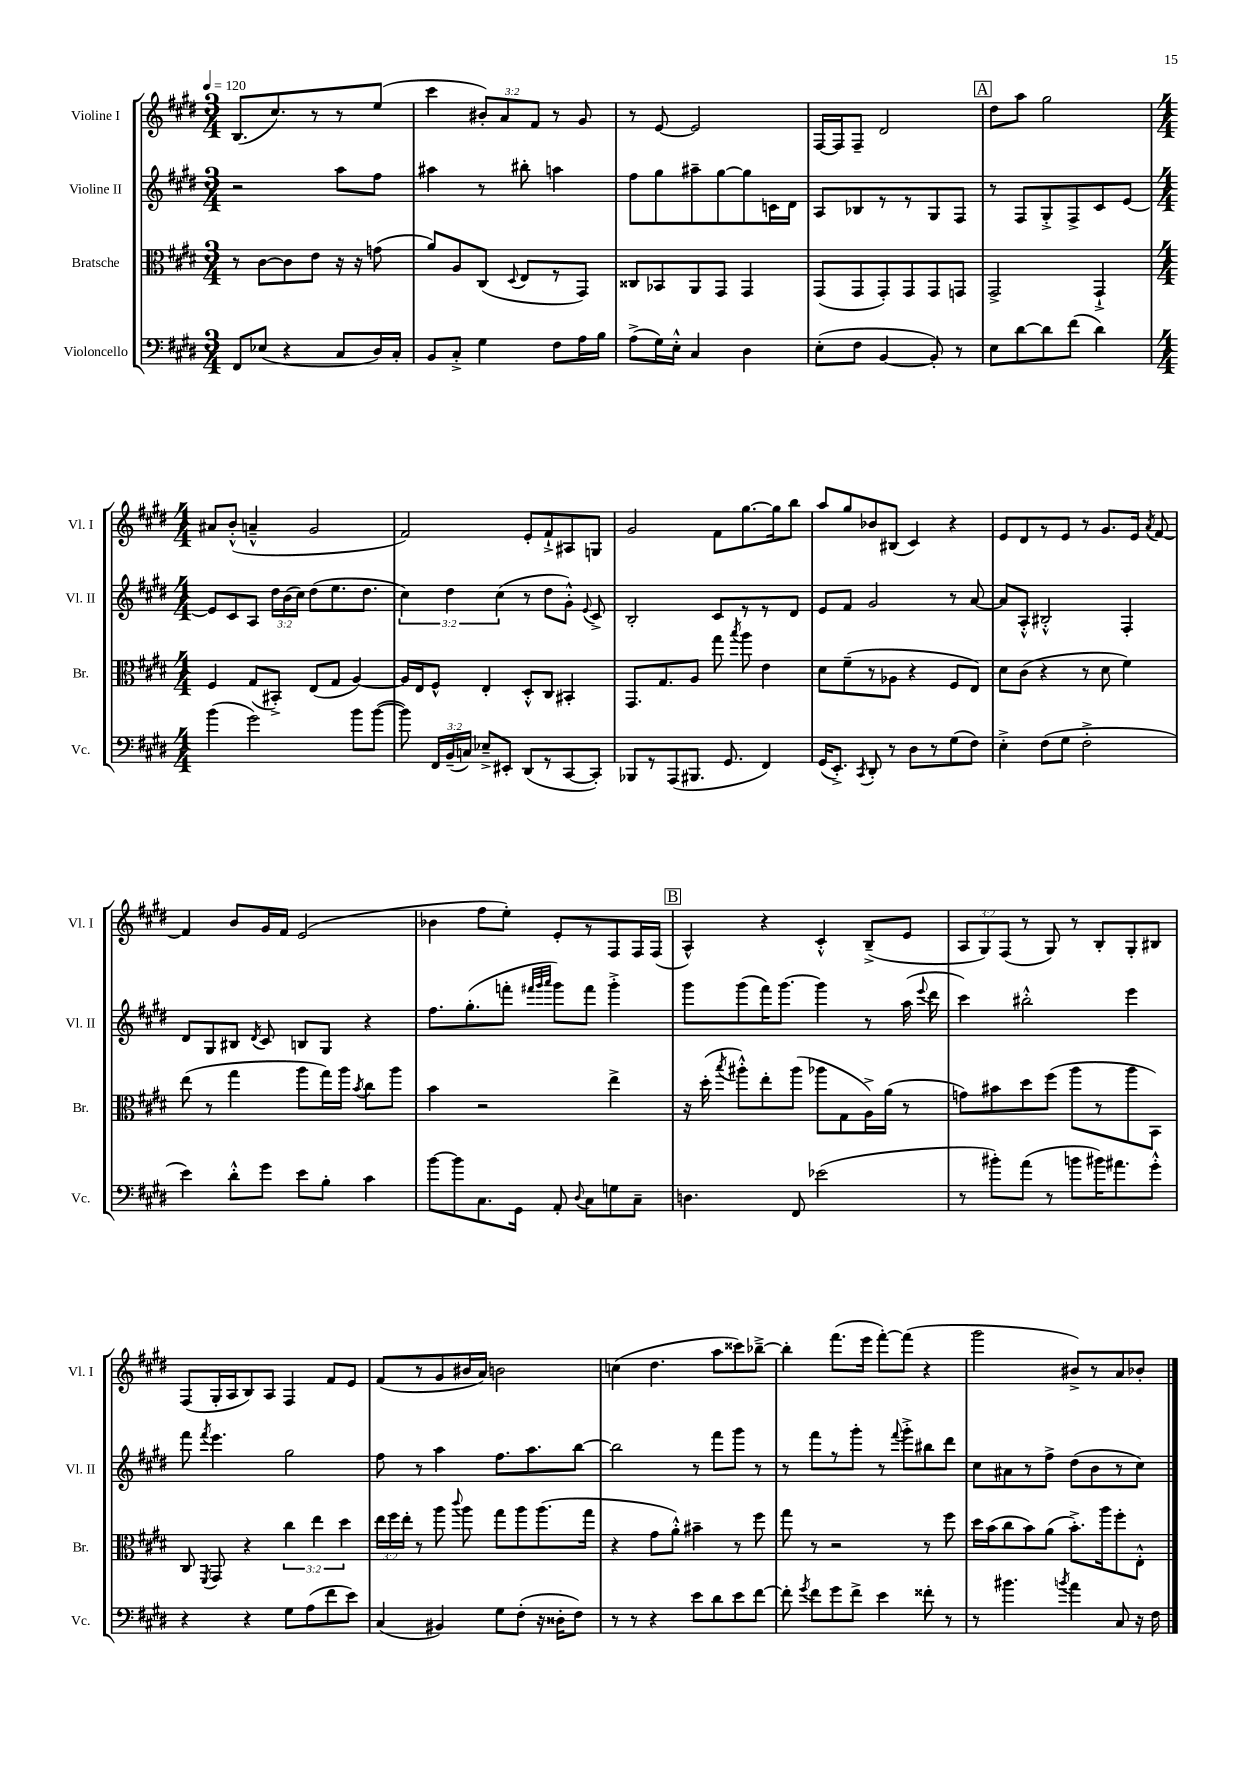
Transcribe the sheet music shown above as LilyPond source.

<<
\new StaffGroup <<
\new Staff = "s0" \with { instrumentName = "Violine I" shortInstrumentName = "Vl. I" } {
    \clef treble \key e \major \numericTimeSignature \time 3/4 \override Staff.TupletNumber.text = #tuplet-number::calc-fraction-text \tempo 4 = 120
    \autoBeamOff b8.[( cis''8.) r8 r8 e''8]( |
    cis'''4 \tuplet 3/2 { bis'8[-.) a'8 fis'8] } r8 gis'8 |
    r8 e'8~ e'2 |
    fis16[~ fis16 fis8]-- dis'2 |
    \mark \markup { \box "A" } dis''8[ a''8] gis''2 |
    \numericTimeSignature \time 4/4 ais'8[ b'8]-.-^( a'4---^ gis'2 |
    fis'2) e'8[-. fis'8-!-> ais8 g8] |
    gis'2 fis'8[ gis''8.~ gis''16 b''8] |
    a''8[ gis''8 bes'8 bis8]( cis'4) r4 |
    e'8[ dis'8 r8 e'8] r8 gis'8.[ e'16] \acciaccatura { a'8 } fis'8~ |
    fis'4 b'8[ gis'16 fis'16] e'2( |
    bes'4 fis''8[ e''8]-.) e'8[-. r8 fis8 fis16 fis16]( |
    \mark \markup { \box "B" } a4-^) r4 cis'4-.-^ b8[--->( e'8] |
    \tuplet 3/2 { a8[ gis8) fis8]( } r8 gis8) r8 b8[-. gis8-. bis8] |
    fis8[( gis16-. a16 b8) a8] fis4 fis'8[ e'8] |
    fis'8[( r8 gis'8 bis'16 a'16]) b'2 |
    c''4( dis''4. a''8[ cisis'''8) bes''8]~---> |
    bes''4-. fis'''8.[( e'''16] fis'''8[~-.) fis'''8]( r4 |
    gis'''2 bis'8[->) r8 a'8 bes'8]-. \bar "|." |
}
\new Staff = "s1" \with { instrumentName = "Violine II" shortInstrumentName = "Vl. II" } {
    \clef treble \key e \major \numericTimeSignature \time 3/4 \override Staff.TupletNumber.text = #tuplet-number::calc-fraction-text
    \autoBeamOff r2 a''8[ fis''8] |
    ais''4 r8 bis''8-. a''4 |
    fis''8[ gis''8 ais''8-- gis''8~ gis''8 c'16 dis'16] |
    a8[ bes8 r8 r8 gis8 fis8] |
    \mark \markup { \box "A" } r8 fis8[ gis8-.-> fis8-> cis'8 e'8]~ |
    \numericTimeSignature \time 4/4 e'8[ cis'8 a8] \tuplet 3/2 { dis''16[ b'16( cis''16]) } dis''8[( e''8. dis''8.] |
    \tuplet 3/2 { cis''4) dis''4 cis''4( } r8 dis''8[ gis'8]-.-^) \appoggiatura { e'8 } cis'8-> |
    b2-. cis'8[ r8 r8 dis'8] |
    e'8[ fis'8] gis'2 r8 a'8~ |
    a'8[ a8]-.-^ bis2-.-^ fis4-. |
    dis'8[ gis8 bis8] \acciaccatura { dis'8 } cis'8 b8[ gis8] r4 |
    fis''8.[ gis''8.-.( f'''8]-. \grace { fis'''32[ gis'''32 a'''32] } gis'''8[) fis'''8] gis'''4-.-> |
    \mark \markup { \box "B" } gis'''8[ gis'''8( fis'''16) gis'''8.]~ gis'''4 r8 a''16( \appoggiatura { e'''8 } dis'''16 |
    cis'''4) bis''2-.-^ e'''4 |
    fis'''8 \acciaccatura { fis'''8 } e'''4. gis''2 |
    fis''8 r8 a''4 fis''8.[ a''8. b''8]~ |
    b''2 r8 fis'''8[ gis'''8] r8 |
    r8 fis'''8[ r8 gis'''8]-. r8 \appoggiatura { fis'''8 } gis'''8[-.-> bis''8 dis'''8] |
    cis''8[ ais'8 r8 fis''8]-> dis''8[( b'8 r8 cis''8]) \bar "|." |
}
\new Staff = "s2" \with { instrumentName = "Bratsche" shortInstrumentName = "Br." } {
    \clef alto \key e \major \numericTimeSignature \time 3/4 \override Staff.TupletNumber.text = #tuplet-number::calc-fraction-text
    \autoBeamOff r8 cis'8[~ cis'8 e'8] r16 r16 g'8( |
    a'8[) a8 cis8]( \appoggiatura { dis8 } e8[ r8 gis,8]) |
    cisis8[ bes,8 a,8 gis,8] gis,4 |
    gis,8[( gis,8 gis,8-.) gis,8 gis,8 g,8] |
    \mark \markup { \box "A" } gis,2-> gis,4-!-> |
    \numericTimeSignature \time 4/4 fis4 gis8[( bis,8]-.->) e8[( gis8] a4~) |
    a16[ e16 fis8]-^ e4-. dis8[-.-^ cis8] bis,4-. |
    gis,8.[ gis8. a8] gis''8 \acciaccatura { b''8 } a''8 e'4 |
    dis'8[ fis'8--( r8 aes8] r4 fis8[ e8]) |
    dis'8[ cis'8]( r4 r8 dis'8 fis'4) |
    e''8( r8 gis''4 a''8[ gis''16) a''16] \acciaccatura { b'8 } cis''8[ a''8] |
    b'4 r2 e''4-> |
    \mark \markup { \box "B" } r16 dis''16-.( \acciaccatura { b''8 } ais''8[-.-^) e''8-. ais''8]( aes''8[ gis8 a16->) a'16]( r8 |
    g'8[) bis'8 dis''8 fis''8]( a''8[ r8 a''8 b,8]) |
    cis8 \acciaccatura { fis,8 } gis,8 r4 \tuplet 3/2 { cis''4 e''4 dis''4 } |
    \tuplet 3/2 { e''16[ fis''16 e''16]-. } r8 a''8 \appoggiatura { cis'''8 } a''8 gis''8[ a''8 a''8.( gis''16] |
    r4 gis'8[ a'8]-.-^) bis'4-- r8 fis''8 |
    gis''8 r8 r2 r8 fis''8 |
    dis''16[ b'16( cis''8 b'8) a'8]( b'8.[-.->) a''16 fis''8-. e8]-.-^ \bar "|." |
}
\new Staff = "s3" \with { instrumentName = "Violoncello" shortInstrumentName = "Vc." } {
    \clef bass \key e \major \numericTimeSignature \time 3/4 \override Staff.TupletNumber.text = #tuplet-number::calc-fraction-text
    \autoBeamOff fis,8[ ees8]( r4 cis8[ dis16) cis16]-. |
    b,8[ cis8]-.-> gis4 fis8[ a16 b16] |
    a8[->( gis16) e16]-.-^ cis4 dis4 |
    e8[-.( fis8] b,4~ b,8-.) r8 |
    \mark \markup { \box "A" } e8[ dis'8~ dis'8 fis'8]( dis'4) |
    \numericTimeSignature \time 4/4 b'4( gis'2) b'8[ b'8]~( |
    b'8) \tuplet 3/2 { fis,16[ b,16--( c16]) } ees8[---> eis,8]-. dis,8[( r8 cis,8~ cis,8]-.) |
    bes,,8[ r8 a,,8( bis,,8.] gis,8. fis,4) |
    gis,16[( e,8.]-.->) \acciaccatura { cis,8 } dis,8-. r8 dis8[ r8 gis8( fis8]) |
    e4-.-> fis8[( gis8] fis2-.-> |
    e'4) dis'8[-.-^ gis'8] e'8[ b8]-. cis'4 |
    b'8[~ b'8 cis8. gis,16] a,8-. \appoggiatura { dis8 } cis8[ g8 cis8]-- |
    \mark \markup { \box "B" } d4. fis,8 ees'2( |
    r8 bis'8[-.) a'8]( r8 b'8[ bis'16) ais'8. gis'8]-.-^ |
    r4 r4 gis8[ a8( fis'8 e'8]) |
    cis4( bis,4) gis8[ fis8]-.( r16 disis16[-. fis8]) |
    r8 r8 r4 e'8[ dis'8 e'8 fis'8]~ |
    fis'8-. \acciaccatura { gis'8 } fis'8[ gis'8 fis'8]-> e'4 fisis'8-. r8 |
    r8 bis'4. \acciaccatura { b'8 } a'4 cis8 r16 fis16 \bar "|." |
}
>>
>>
\layout { \context { \Score \remove "Bar_number_engraver" } }
